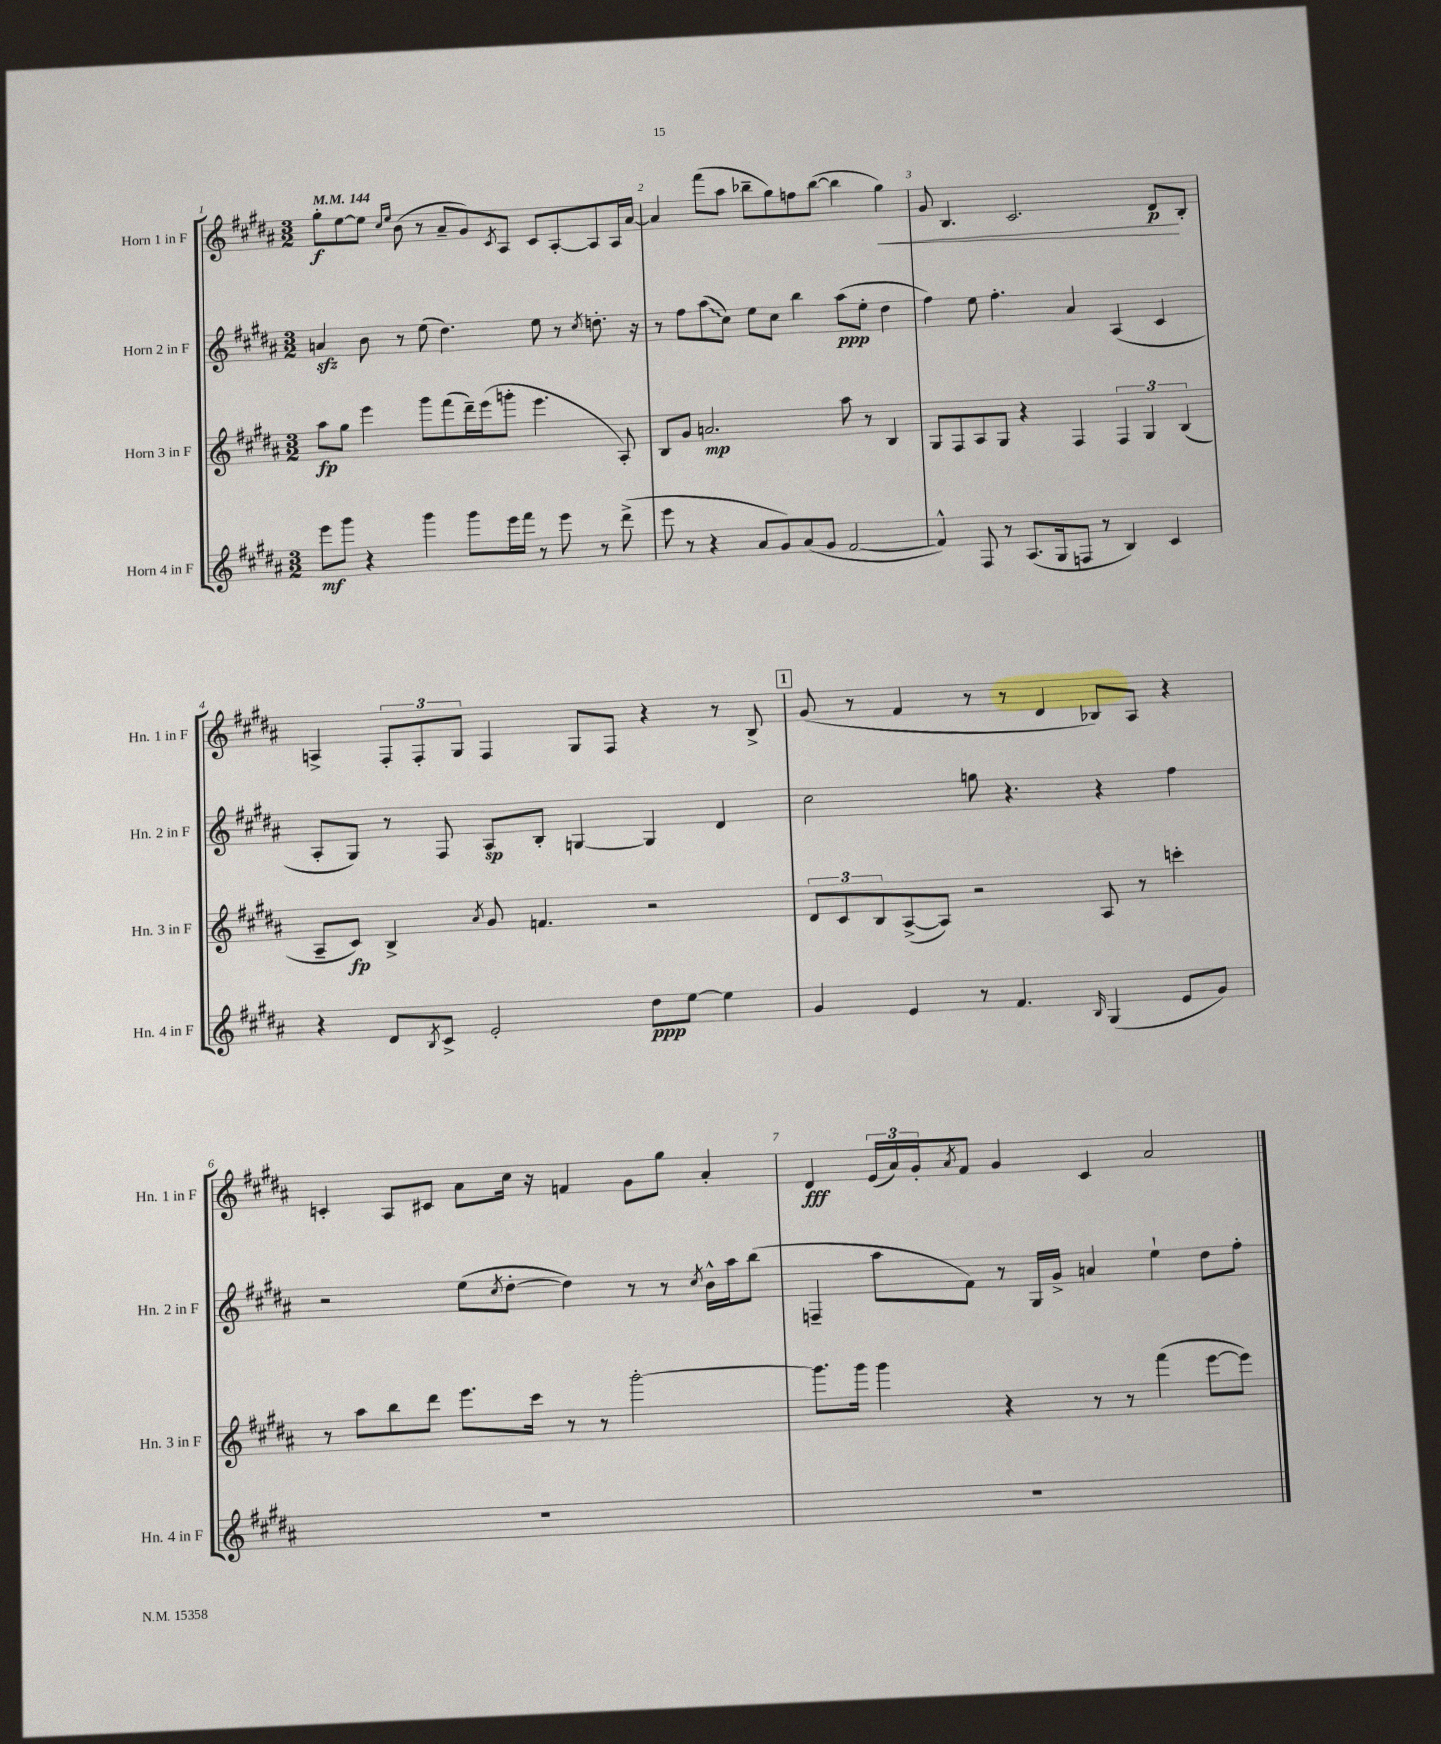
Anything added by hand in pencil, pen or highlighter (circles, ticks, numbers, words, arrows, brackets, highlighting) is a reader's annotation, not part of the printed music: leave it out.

**kern	**kern	**kern	**kern
*staff4	*staff3	*staff2	*staff1
*clefG2	*clefG2	*clefG2	*clefG2
*k[f#c#g#d#a#]	*k[f#c#g#d#a#]	*k[f#c#g#d#a#]	*k[f#c#g#d#a#]
*M3/2	*M3/2	*M3/2	*M3/2
*MM144	*MM144	*MM144	*MM144
8eee\L	8aa#\L	4a/	8gg#'\L
8ggg#\J	8gg#\J	.	[8ee\
4r	4eee\	8b\	8ee\]J
.	.	.	16qqcc#/LL
.	.	.	16qqee/JJ
.	.	8r	(8b\
4ggg#\	8ggg#\L	(8ee\	8r
.	(8fff#\	4.dd#\)	8a#~/L
8ggg#\L	16ddd#~\L)	.	8g#/)
.	(16eee\J	.	.
.	.	.	8qc#/
16eee\L	8ggg'\J	.	8A#/J
16fff#\JJ	.	.	.
8r	4.eee\	8ee\	8c#/L
8eee\	.	8r	[8A#'/
.	.	8qcc#/	.
8r	.	8.dd'\	8A#/]
(8ddd#^\	8A#'/)	.	16A#/L
.	.	16r	[16a#/JJ
=	=	=	=
8eee\	8B/L	8r	4a#/]
8r	8g#/J	8ff#\L	.
4r	2.a/	(8aa#\	(8fff#\L
.	.	8cc#\J)	8aa#\J
8a#/L	.	8ee\L	8bb-~\L
8g#/)	.	8cc#\J	8gg#\)
(8a#/	.	4bb\	8ff\
8g#/J	.	.	([8bb-\J
[2f#/	8aa#\	(8aa#\L	4bb-\]
.	8r	8ee'\J	.
.	4B/	4dd#\	4gg#\)
=	=	=	=
4f#^^/])	8G#/L	4ff#\)	8g#/
.	8F#/	.	4.B/
8F#/	8A#/	8ee\	.
8r	8G#/J	4.ff#'\	.
(8.A#/L	4r	.	2.c#/
16G#/k	.	.	.
8F/J	4F#/	4a#/	.
8r	.	.	.
4B/)	6F#/	(4A#/	.
.	6G#/	.	.
4c#/	.	4c#/	8d#/L
.	(6B/	.	.
.	.	.	8B'/J
=	=	=	=
4r	8A#~/L	8A#'/L	4A^/
.	8c#/J)	8G#/J)	.
8d#/L	4B^/	8r	12F#'/L
.	.	.	12F#'/
8qB/	.	.	.
8c#^/J	.	8F#/	.
.	.	.	12G#/J
.	8qa#/	.	.
2e'/	8g#/	8A#/L	4F#/
.	4.f/	8B'/J	.
.	.	[4G/	8G#/L
.	.	.	8F#/J
8dd#\L	2r	4G/]	4r
[8ee\J	.	.	.
4ee\]	.	4d#/	8r
.	.	.	8B^/
=	=	=	=
4g#/	12d#/L	2cc#\	(8g#/
.	12c#/	.	.
.	.	.	8r
.	12B/	.	.
4e/	([8A#^/	.	4f#/
.	8A#/]J)	.	.
8r	2r	8gg\	8r
4.f#/	.	4.r	8r
.	.	.	4d#/
16qqB/	.	.	.
(4G#/	8A#/	4r	8B-/L)
.	8r	.	8A#/J
8e/L	4ccc'\	4ff#\	4r
8g#/J)	.	.	.
=	=	=	=
1.r	8r	2r	4c'/
.	8aa#\L	.	.
.	8bb\	.	8A#/L
.	8ddd#\J	.	8c#/J
.	8.eee\L	(8ee\L	8a#\L
.	.	8qcc#/	.
.	.	[8dd#'\J	16cc#\Jk
.	16ccc#\Jk	.	16r
.	8r	4dd#\])	4f/
.	8r	.	.
.	[2ggg#'\	8r	8g#\L
.	.	8r	8gg#\J
.	.	8qcc#/	.
.	.	16b^^\LL	4a#'/
.	.	16aa#\J	.
.	.	(8bb\J	.
=	=	=	=
1.r	8.ggg#\]L	4F~/	4d#/
.	16ggg#\Jk	.	.
.	4ggg#\	8aa#\L	(24e/LL
.	.	.	24a#/)
.	.	.	24g#'/J
.	.	.	8qa#/
.	.	8f#\J)	8f#/J
.	4r	8r	4g#/
.	.	16G#/LL	.
.	.	16g#^/JJ	.
.	8r	4a/	4c#/
.	8r	.	.
.	(4fff#\	4ee`\	2a#/
.	[8eee\L	8dd#\L	.
.	8eee\]J)	8ff#'\J	.
==	==	==	==
*-	*-	*-	*-
